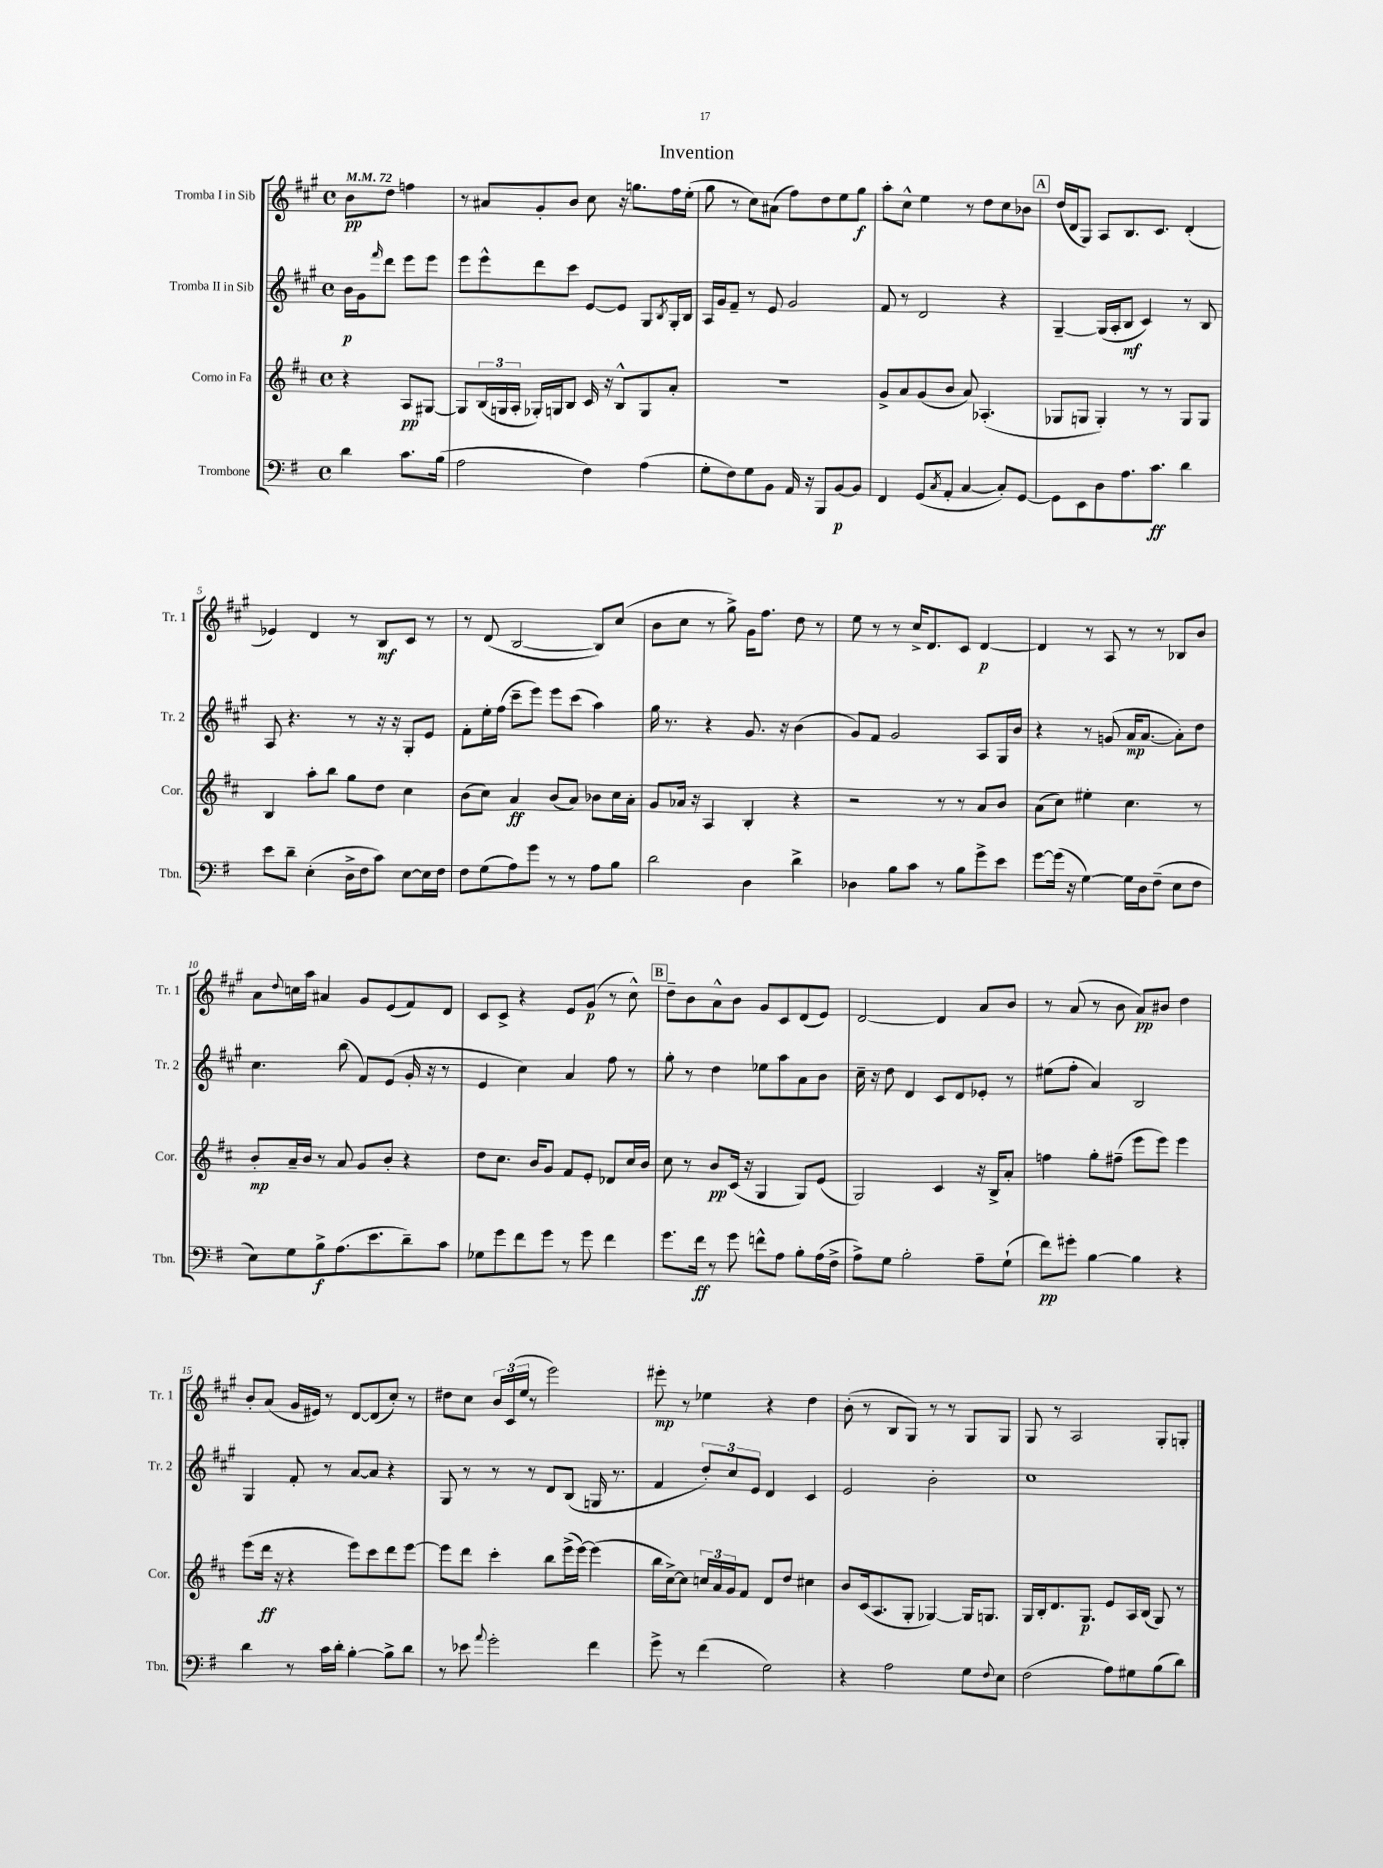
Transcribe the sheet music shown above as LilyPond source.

\header { title = "Invention" }
<<
\new StaffGroup <<
\new Staff = "s0" \with { instrumentName = "Tromba I in Sib" shortInstrumentName = "Tr. 1" } {
    \clef treble \key a \major \defaultTimeSignature \time 4/4 \partial 2 \tempo 4 = 72
    b'8\pp d''8 f''4 |
    r8 ais'8 gis'8-. b'8 cis''8 r16 g''8. fis''16 e''16-.( |
    gis''8 r8 cis''8) ais'8( fis''8) d''8 e''8 gis''8\f |
    a''8-. cis''8-^ e''4 r8 d''8 cis''8 bes'8 |
    \mark \markup { \box "A" } d''16( d'16 gis8) a8 b8. cis'8. d'4-.( |
    ees'4) d'4 r8 b8\mf cis'8 r8 |
    r8 d'8( b2~ b8) cis''8( |
    b'8 cis''8 r8 gis''8->) gis'16 fis''8. d''8 r8 |
    e''8 r8 r8 cis''16-> d'8. cis'8 d'4~\p |
    d'4 r8 a8 r8 r8 bes8 b'8 |
    a'8 \appoggiatura { d''8 } c''16 a''16 ais'4 gis'8 e'8( fis'8) d'8 |
    cis'8 cis'8-> r4 e'8 gis'8\p( r8 cis''8-^) |
    \mark \markup { \box "B" } d''8-- b'8 a'8-^ b'8 gis'8 cis'8 d'8( e'8) |
    d'2~ d'4 a'8 b'8 |
    r8 a'8( r8 b'8 a'8\pp) bis'8 d''4 |
    b'8-. a'8( gis'16 eis'16) r8 d'8~ d'8( cis''8-.) r8 |
    dis''8 cis''8 \tuplet 3/2 { b'16 cis'16( e''16 } r8 e'''2) |
    eis'''8-.\mp r8 ees''4 r4 d''4 |
    b'8-.( r8 b8 gis8) r8 r8 gis8 gis8 |
    gis8 r8 a2 gis8-. g8-. \bar "|." |
}
\new Staff = "s1" \with { instrumentName = "Tromba II in Sib" shortInstrumentName = "Tr. 2" } {
    \clef treble \key a \major \defaultTimeSignature \time 4/4 \partial 2
    b'16\p gis'16 \grace { fis'''16 } d'''8 e'''8 e'''8 |
    e'''8 e'''8-^ d'''8 cis'''8 e'8~ e'8 gis8 \acciaccatura { b8 } gis16-. b16 |
    a16 gis'16 fis'8-- r8 e'8 gis'2 |
    fis'8 r8 d'2 r4 |
    \mark \markup { \box "A" } gis4~-- gis16( a16-. b8\mf cis'4) r8 b8 |
    a8 r4. r8 r16 r16 gis8-. e'8 |
    fis'8-. e''16-. fis''16( cis'''8-- e'''8) e'''8 cis'''8( a''4) |
    gis''16 r8. r4 gis'8. r16 b'4( |
    gis'8) fis'8 gis'2 a8 gis16 b'16 |
    r4 r8 g'8( a'16\mp a'8.~ a'8-.) d''8 |
    cis''4. b''8( fis'8) e'8( gis'16-. r16 r8 |
    e'4 cis''4) a'4 fis''8 r8 |
    \mark \markup { \box "B" } gis''8-. r8 d''4 ees''8 a''8 a'8 b'8 |
    cis''16-- r16 d''8 d'4 cis'8 d'8 ees'8-. r8 |
    eis''8( fis''8-. a'4) b2 |
    gis4 fis'8-. r8 a'8~ a'8 r4 |
    gis8 r8 r8 r8 d'8 b8( g16 r8. |
    fis'4 \tuplet 3/2 { d''8-.) cis''8 e'8 } d'4 cis'4 |
    e'2 b'2-. |
    cis''1 \bar "|." |
}
\new Staff = "s2" \with { instrumentName = "Corno in Fa" shortInstrumentName = "Cor." } {
    \clef treble \key d \major \defaultTimeSignature \time 4/4 \partial 2
    r4 a8\pp gis8~ |
    gis8 \tuplet 3/2 { b16( g16 a16-. } ges16-.) g16 b8 cis'16 r16 b8-^ g8 a'8-. |
    R1 |
    g'8-> a'8 g'8( b'8 a'8) aes4.-.( |
    \mark \markup { \box "A" } ges8 g8 g4-.) r8 r8 g8 g8 |
    b4 a''8-. b''8 g''8 d''8 cis''4 |
    b'8( cis''8) a'4\ff b'8( a'8) bes'8 cis''16 a'16-. |
    g'8 aes'16 r16 a4 b4-. r4 |
    r2 r8 r8 a'8 b'8 |
    a'8( cis''8) eis''4-. cis''4. r8 |
    b'8-.\mp a'16-- b'16 r8 a'8 g'8 b'8-. r4 |
    d''8 cis''8. b'16 g'8 fis'8 e'8-. des'8 cis''16 b'16 |
    \mark \markup { \box "B" } cis''8 r8 b'8\pp cis'16( r16 g4 g8) e'8( |
    g2) cis'4 r16 b16-> a'8-. |
    f''4 g''8-. fis''8--( e'''8 e'''8) e'''4 |
    e'''8( d'''16\ff r16 r4 e'''8) cis'''8 d'''8 e'''8~ |
    e'''8 d'''8 cis'''4-. b''8 e'''16->( e'''16~) e'''4( |
    b''16 cis''16~->) cis''8 \tuplet 3/2 { c''16 a'16 g'16 } fis'8 d'8 d''8 cis''4 |
    b'8 cis'16( a8. g8-. ges4~) ges16 g8. |
    g16 b16-. d'8. g8.\p e'8 a16 b16( g8) r8 \bar "|." |
}
\new Staff = "s3" \with { instrumentName = "Trombone" shortInstrumentName = "Tbn." } {
    \clef bass \key g \major \defaultTimeSignature \time 4/4 \partial 2
    d'4 c'8. b16( |
    a2 fis4) a4( |
    g8-. fis8) g8 b,8 a,16 r16 b,,8 b,8~\p b,8 |
    fis,4 g,8( \acciaccatura { c8 } a,8-. c4~ c8-.) g,8~ |
    \mark \markup { \box "A" } g,8 e,8 d8 a8. c'8.\ff d'4 |
    e'8 d'8-- e4-.( d16-> fis16 c'8) e8~ e16 fis16 |
    fis8 g8( a8) g'8 r8 r8 a8 b8 |
    d'2 d4 d'4-> |
    des4 b8 c'8 r8 b8 g'8-> e'8 |
    g'8~ g'16( r16 g4~) g16 d16 fis8--( e8 fis8 |
    e8) g8 b8->\f a8.( e'8. d'8--) c'8 |
    ges8 g'8 fis'8 g'8 r8 g'8 fis'4 |
    \mark \markup { \box "B" } g'8. fis'16\ff r8 g'8 f'8-^ a8 b8-. a16( fis16-> |
    a8->) g8 b2-. a8-- g8-!( |
    fis'8\pp) gis'8-. b4~ b4 r4 |
    d'4 r8 c'16 d'16-. b4~-. b8-> d'8 |
    r8 ees'8 \appoggiatura { a'8 } g'2-. fis'4 |
    g'8-> r8 fis'4( g2) |
    r4 a2 g8 \appoggiatura { fis8 } e8 |
    fis2( a8) gis8 b8( d'8) \bar "|." |
}
>>
>>
